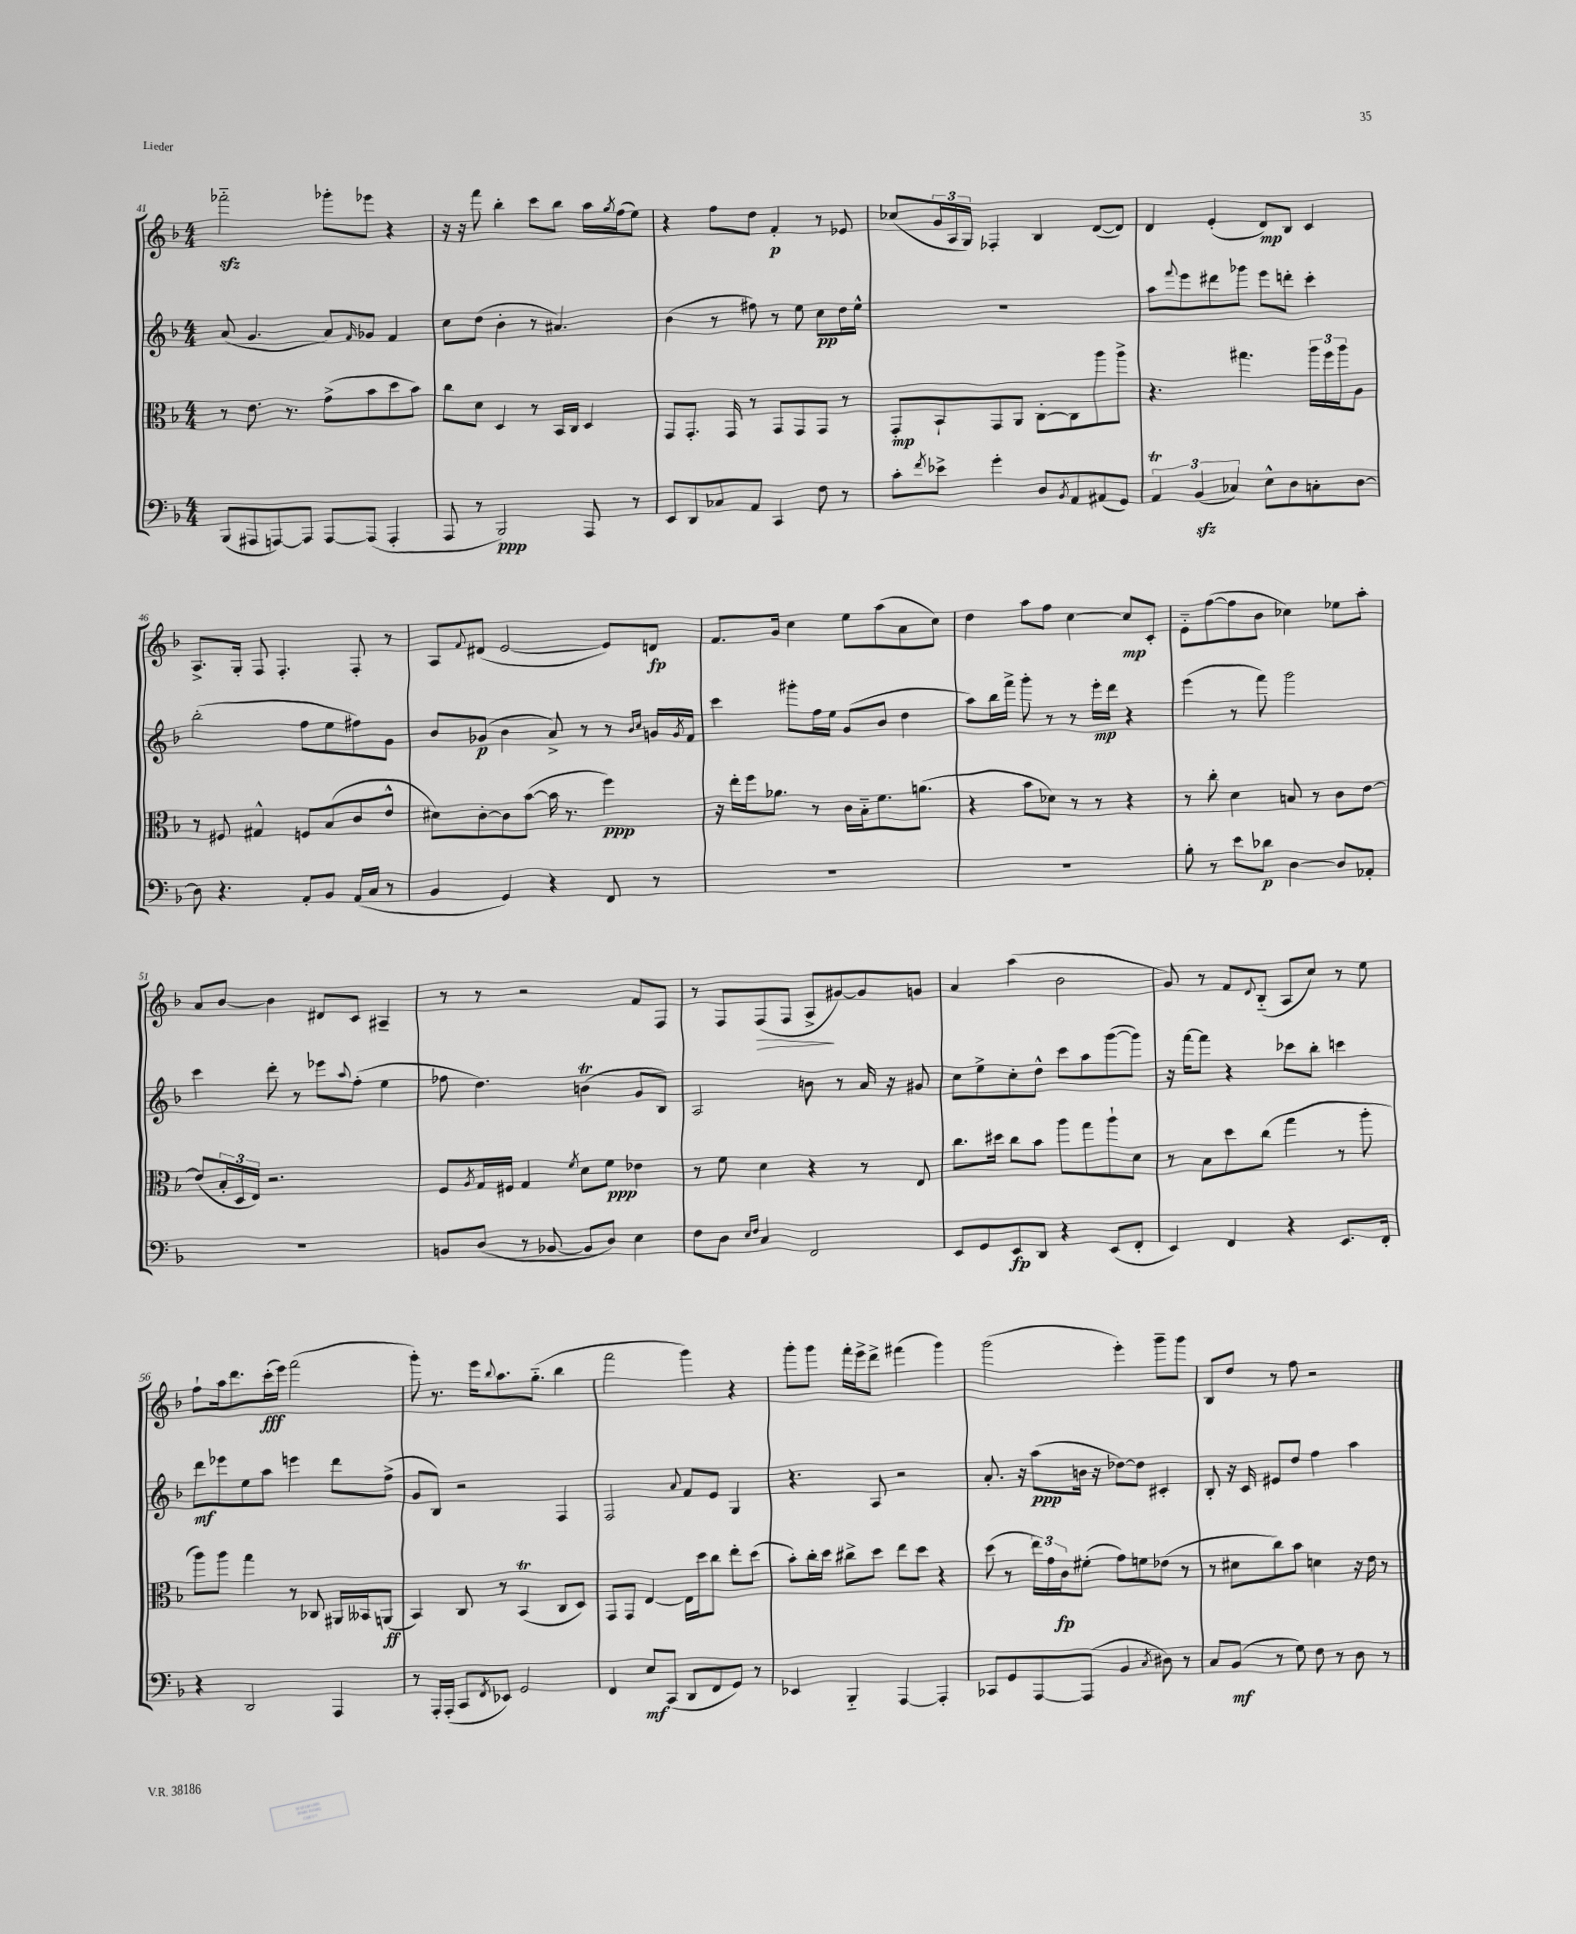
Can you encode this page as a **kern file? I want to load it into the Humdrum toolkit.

**kern	**dynam	**kern	**dynam	**kern	**dynam	**kern	**dynam
*part4	*part4	*part3	*part3	*part2	*part2	*part1	*part1
*staff4	*staff4	*staff3	*staff3	*staff2	*staff2	*staff1	*staff1
*clefF4	*	*clefC3	*	*clefG2	*	*clefG2	*
*k[b-]	*	*k[b-]	*	*k[b-]	*	*k[b-]	*
*M4/4	*	*M4/4	*	*M4/4	*	*M4/4	*
=41	=41	=41	=41	=41	=41	=41	=41
(8BBB-/L	.	8r	.	(8a/	.	2fff-Xzz\	.
8AAA#X/	.	8.e\	.	4.g/	.	.	.
[8AAAn/)	.	.	.	.	.	.	.
.	.	8.r	.	.	.	.	.
8AAA/J]	.	.	.	.	.	.	.
[8AAA/L	.	(8g^\L	.	8a/L)	.	8ggg-X'\L	.
.	.	.	.	16qqf/	.	.	.
(8AAA/J]	.	8b-\	.	8g-X/J	.	8eee-X\J	.
4AAA'/	.	8dd\	.	4f/	.	4r	.
.	.	8b-\J)	.	.	.	.	.
=42	=42	=42	=42	=42	=42	=42	=42
8AAA/	.	8cc\L	.	8cc\L	.	16r	.
.	.	.	.	.	.	16r	.
8r	.	8d\J	.	(8dd\J	.	8fff\	.
2BBB-/)	ppp	4D/	.	4b-'\	.	4bb-'\	.
.	.	8r	.	8r	.	8ccc\L	.
.	.	16BB-/LL	.	4.a#X/)	.	8bb-\J	.
.	.	16C/JJ	.	.	.	.	.
8AAA/	.	4D/	.	.	.	16aa\LL	.
.	.	.	.	.	.	8qgg/	.
.	.	.	.	.	.	(16ff\J	.
8r	.	.	.	.	.	8ee\J)	.
=43	=43	=43	=43	=43	=43	=43	=43
8EE/L	.	8GG/L	.	(4b-\	.	4r	.
8DD/	.	8.GG'/J	.	.	.	.	.
8C-X/	.	.	.	8r	.	8ff\L	.
.	.	16GG/	.	.	.	.	.
8AA/J	.	8r	.	8ff#X\)	.	8dd\J	.
4CC/	.	8GG/L	.	8r	.	4f'/	p
.	.	8GG/	.	8ee\	.	.	.
8F\	.	8GG/J	.	8cc\L	pp	8r	.
8r	.	8r	.	16dd\L	.	8e-X/	.
.	.	.	.	16ee^^\JJ	.	.	.
=44	=44	=44	=44	=44	=44	=44	=44
8c'\L	.	8GG'/L	mp	1r	.	(8cc-X/L	.
8qf/	.	.	.	.	.	.	.
8e-X^\J	.	8BB-`/	.	.	.	24g/L	.
.	.	.	.	.	.	24A/	.
.	.	.	.	.	.	24G/JJ)	.
4g'\	.	8GG/	.	.	.	4F-X'/	.
.	.	8AA/J	.	.	.	.	.
8D/L	.	[8C'\L	.	.	.	4B-/	.
8qBB-/	.	.	.	.	.	.	.
8AA/	.	8C\]	.	.	.	.	.
(8AA#X/	.	8aa\	.	.	.	([8d/L	.
8GG/J)	.	8aa^\J	.	.	.	8d/J])	.
=45	=45	=45	=45	=45	=45	=45	=45
6AAt/	.	4.r	.	8aa\L	.	4d/	.
.	.	.	.	8qqfff/	.	.	.
.	.	.	.	8eee\	.	.	.
(6BB-zz/	.	.	.	.	.	.	.
.	.	.	.	8ddd#X\	.	(4e'/	.
6C-X/)	.	.	.	.	.	.	.
.	.	4.gg#X\	.	8ggg-X\J	.	.	.
8E^^\L	.	.	.	8eee\L	.	8d/L)	mp
8D\	.	.	.	8dddn'\J	.	8B-/J	.
8Cn'\	.	24aa\LL	.	4ccc'\	.	4c/	.
.	.	24ff\	.	.	.	.	.
.	.	24aa\J	.	.	.	.	.
[8D\J	.	8A\J	.	.	.	.	.
!!LO:LB:g=z
=46	=46	=46	=46	=46	=46	=46	=46
8D\]	.	8r	.	(2bb-'\	.	8.A^/L	.
4.r	.	8F#X/	.	.	.	.	.
.	.	.	.	.	.	16G'/Jk	.
.	.	4G#X^^/	.	.	.	8F/	.
.	.	.	.	.	.	4.F'/	.
8AA'/L	.	8Fn/L	.	8ff\L	.	.	.
8BB-/J	.	(8B-/	.	8ee\	.	.	.
(16AA/LL	.	8c/	.	8ff#X\)	.	8F'/	.
16C/JJ	.	.	.	.	.	.	.
8r	.	8e^^/J	.	8g\J	.	8r	.
=47	=47	=47	=47	=47	=47	=47	=47
4BB-/	.	8d#X\L)	.	8b-/L	.	8A/L	.
.	.	.	.	.	.	8qqf/	.
.	.	[8c'\	.	(8g-X/J	p	(8d#X/J	.
4GG/)	.	8c\]	.	4b-\	.	[2e/	.
.	.	([8b-\J	.	.	.	.	.
4r	.	16b-\]	.	8a^/)	.	.	.
.	.	8.r	.	.	.	.	.
.	.	.	.	8r	.	.	.
8FF/	.	4ff\)	ppp	8r	.	8e/L])	.
.	.	.	.	16qqb-/LL	.	.	.
.	.	.	.	16qqcc/JJ	.	.	.
8r	.	.	.	16gn/LL	.	8dn/J	fp
.	.	.	.	8qg/	.	.	.
.	.	.	.	16f/JJ	.	.	.
=48	=48	=48	=48	=48	=48	=48	=48
1r	.	16r	.	4ccc\	.	8.f/L	.
.	.	16ee'\LL	.	.	.	.	.
.	.	16ff\J	.	.	.	.	.
.	.	8.a-X\J	.	.	.	16g/Jk	.
.	.	.	.	8ggg#X'\L	.	4cc\	.
.	.	8r	.	16ff\L	.	.	.
.	.	.	.	16ee\JJ	.	.	.
.	.	16c\LL	.	(8g/L	.	8ee\L	.
.	.	16B-\J	.	.	.	.	.
.	.	8.f\	.	8b-/J	.	(8aa\	.
.	.	.	.	4dd\	.	8a\	.
.	.	(8.an\J	.	.	.	.	.
.	.	.	.	.	.	8cc\J)	.
=49	=49	=49	=49	=49	=49	=49	=49
1r	.	4r	.	8aa\L)	.	4dd\	.
.	.	.	.	16bb-\L	.	.	.
.	.	.	.	16fff^\JJ	.	.	.
.	.	8b-\L	.	8ggg'\	.	8aa\L	.
.	.	8d-X\J)	.	8r	.	8ff\J	.
.	.	8r	.	8r	.	[4cc\	.
.	.	8r	.	16eee'\LL	mp	.	.
.	.	.	.	16ddd\JJ	.	.	.
.	.	4r	.	4r	.	8cc/L]	mp
.	.	.	.	.	.	8c'/J	.
=50	=50	=50	=50	=50	=50	=50	=50
8B-'\	.	8r	.	(4eee\	.	8e\L	.
8r	.	8cc'\	.	.	.	([8ff\	.
8e\L	.	4d\	.	8r	.	8ff\]	.
8d-X\J	p	.	.	8fff\)	.	8b-\J	.
[4D\	.	8Bn/	.	2ggg\	.	4cc-X\)	.
.	.	8r	.	.	.	.	.
8D/L]	.	8c\L	.	.	.	8ee-X\L	.
8AA-X'/J	.	[8e\J	.	.	.	8aa'\J	.
!!LO:LB:g=z
=51	=51	=51	=51	=51	=51	=51	=51
1r	.	(8e/L]	.	4ccc\	.	8a/L	.
.	.	24B-'/L	.	.	.	[8b-/J	.
.	.	24D/	.	.	.	.	.
.	.	24E/JJ)	.	.	.	.	.
.	.	2.r	.	8ddd'\	.	4b-\]	.
.	.	.	.	8r	.	.	.
.	.	.	.	8eee-X\L	.	8d#X/L	.
.	.	.	.	8qqaa/	.	.	.
.	.	.	.	(8ff'\J	.	8c/J	.
.	.	.	.	4ee\	.	4A#X~/	.
=52	=52	=52	=52	=52	=52	=52	=52
8BBn/L	.	8F/L	.	8ff-X\	.	8r	.
.	.	8qA/	.	.	.	.	.
(8D/J	.	16G/L	.	4.dd\)	.	8r	.
.	.	16F#X/JJ	.	.	.	.	.
8r	.	4G/	.	.	.	2r	.
[8BB-X/	.	.	.	.	.	.	.
.	.	8qf/	.	.	.	.	.
8BB-/L]	.	8d\L	.	(4bnt\	.	.	.
8D/J)	.	8f\J	ppp	.	.	.	.
4E\	.	4e-X\	.	8g/L	.	8f/L	.
.	.	.	.	8B-/J)	.	8F/J	.
=53	=53	=53	=53	=53	=53	=53	=53
8F\L	.	8r	.	2A/	.	8r	.
8D\J	.	8f\	.	.	.	8F/L	.
16qqE/LL	.	.	.	.	.	.	.
16qqF/JJ	.	.	.	.	.	.	.
!	!	!	!	!	!	!	!LO:HP:b
4C/	.	4d\	.	.	.	(8F/	>
.	.	.	.	.	.	8F/J	.
2FF/	.	4r	.	8bn\	.	8A^/L	.
.	.	.	.	8r	.	[8g#X/)	]
.	.	8r	.	16a/	.	8g#/]	.
.	.	.	.	16r	.	.	.
.	.	8E/	.	8g#X/	.	8gn/J	.
=54	=54	=54	=54	=54	=54	=54	=54
8EE/L	.	8.cc\L	.	8cc\L	.	4a/	.
8GG/	.	.	.	8ee^\	.	.	.
.	.	16dd#X\Jk	.	.	.	.	.
8EE/	fp	8cc\L	.	8cc'\	.	(4aa\	.
8DD/J	.	8b-\J	.	8dd^^\J	.	.	.
4r	.	8aa\L	.	8ccc\L	.	2b-\	.
.	.	8gg\	.	8aa\	.	.	.
(8EE/L	.	8aa`\	.	([8ggg\	.	.	.
8FF'/J	.	8d\J	.	8ggg\J])	.	.	.
=55	=55	=55	=55	=55	=55	=55	=55
4EE/)	.	8r	.	16r	.	8g/)	.
.	.	.	.	[16fff\KL	.	.	.
.	.	8B-\L	.	8fff\J]	.	8r	.
4FF/	.	8dd\	.	4r	.	8f/L	.
.	.	.	.	.	.	8qqd/	.
.	.	(8cc\J	.	.	.	(8B-/J	.
4r	.	4gg\	.	8ccc-X\L	.	8A/L	.
.	.	.	.	8bb-'\J	.	8cc/J)	.
8.EE/L	.	8r	.	4cccn\	.	8r	.
.	.	8aa'\	.	.	.	8ee\	.
16FF'/Jk	.	.	.	.	.	.	.
!!LO:LB:g=z
=56	=56	=56	=56	=56	=56	=56	=56
4r	.	8aa\L)	.	8ddd\L	mf	8ff`\L	.
.	.	8aa\J	.	8eee-X\	.	16aa\k	.
.	.	.	.	.	.	8.ddd\	.
2DD/	.	4gg\	.	8ee\	.	.	.
.	.	.	.	8aa\J	.	(16ccc'\L	fff
.	.	.	.	.	.	16eee\JJ)	.
.	.	8r	.	4eeen\	.	(2fff\	.
.	.	8C-X/	.	.	.	.	.
4AAA/	.	16AA#X/LL	.	8ddd\L	.	.	.
.	.	16BB--X/J	.	.	.	.	.
.	.	(8AAn/J	ff	(8ff^\J	.	.	.
=57	=57	=57	=57	=57	=57	=57	=57
8r	.	4BB-/)	.	8g/L	.	8ggg'\)	.
16AAA'/LL	.	.	.	8B-/J)	.	8.r	.
(16AAA'/JJ	.	.	.	.	.	.	.
8CC/L	.	8C/	.	2r	.	.	.
.	.	.	.	.	.	16eee\KL	.
8qFF/	.	.	.	.	.	8qqbb-/	.
8EE-X/J)	.	8r	.	.	.	8.aa\	.
2GG/	.	(4BB-T/	.	.	.	.	.
.	.	.	.	.	.	(8.gg\J	.
.	.	8C/L	.	4F/	.	4bb-\	.
.	.	8D/J)	.	.	.	.	.
=58	=58	=58	=58	=58	=58	=58	=58
4FF/	.	8GG/L	.	2F/	.	2fff\	.
.	.	8GG/J	.	.	.	.	.
8E/L	mf	[4E/	.	.	.	.	.
(8CC/J	.	.	.	.	.	.	.
.	.	.	.	8qqa/	.	.	.
8DD/L	.	16E\LL]	.	8f/L	.	4ggg\)	.
.	.	16dd\J	.	.	.	.	.
8FF/	.	8cc\J	.	8e/J	.	.	.
8GG/J)	.	8ee'\L	.	4G/	.	4r	.
8r	.	(8dd\J	.	.	.	.	.
=59	=59	=59	=59	=59	=59	=59	=59
4EE-X/	.	8b-'\L)	.	4.r	.	8ggg'\L	.
.	.	16cc'\L	.	.	.	8ggg\J	.
.	.	16dd\JJ	.	.	.	.	.
4BBB-/	.	8cc#X^\L	.	.	.	16fff'\LL	.
.	.	.	.	.	.	16eee^\J	.
.	.	8dd\J	.	8A/	.	8ddd^\J	.
[4AAA/	.	8ee\L	.	2r	.	(4fff#X\	.
.	.	8dd\J	.	.	.	.	.
4AAA'/]	.	4r	.	.	.	4ggg\)	.
=60	=60	=60	=60	=60	=60	=60	=60
8CC-X/L	.	(8dd\	.	8.a'/	.	(2ggg\	.
8GG/	.	8r	.	.	.	.	.
.	.	.	.	16r	.	.	.
[8AAA/	.	24ee\LL)	.	(8aa\L	ppp	.	.
.	.	24g\	.	.	.	.	.
.	.	24c\J	fp	.	.	.	.
(8AAA/J]	.	(8f#X'\J	.	16bn\Jk	.	.	.
.	.	.	.	16r	.	.	.
4BB-/	.	8g\L)	.	[8dd-X\L)	.	4eee'\)	.
.	.	8fn\	.	8dd-\J]	.	.	.
8qC/	.	.	.	.	.	.	.
8D#X\)	.	(8e-X\J	.	4c#X'/	.	8ggg~\L	.
8r	.	8r	.	.	.	8ggg\J	.
=61	=61	=61	=61	=61	=61	=61	=61
8C/L	.	8r	.	8B-'/	.	8B-/L	.
(8BB-/J	mf	8d#X\L	.	16r	.	8dd/J	.
.	.	.	.	16c/	.	.	.
8r	.	8cc\)	.	8e#X/L	.	8r	.
8G\)	.	8b-\J	.	8dd/J	.	8ff\	.
8F\	.	4dn\	.	4ff\	.	2r	.
8r	.	.	.	.	.	.	.
8D\	.	16r	.	4aa\	.	.	.
.	.	16e\	.	.	.	.	.
8r	.	8r	.	.	.	.	.
==	==	==	==	==	==	==	==
*-	*-	*-	*-	*-	*-	*-	*-
